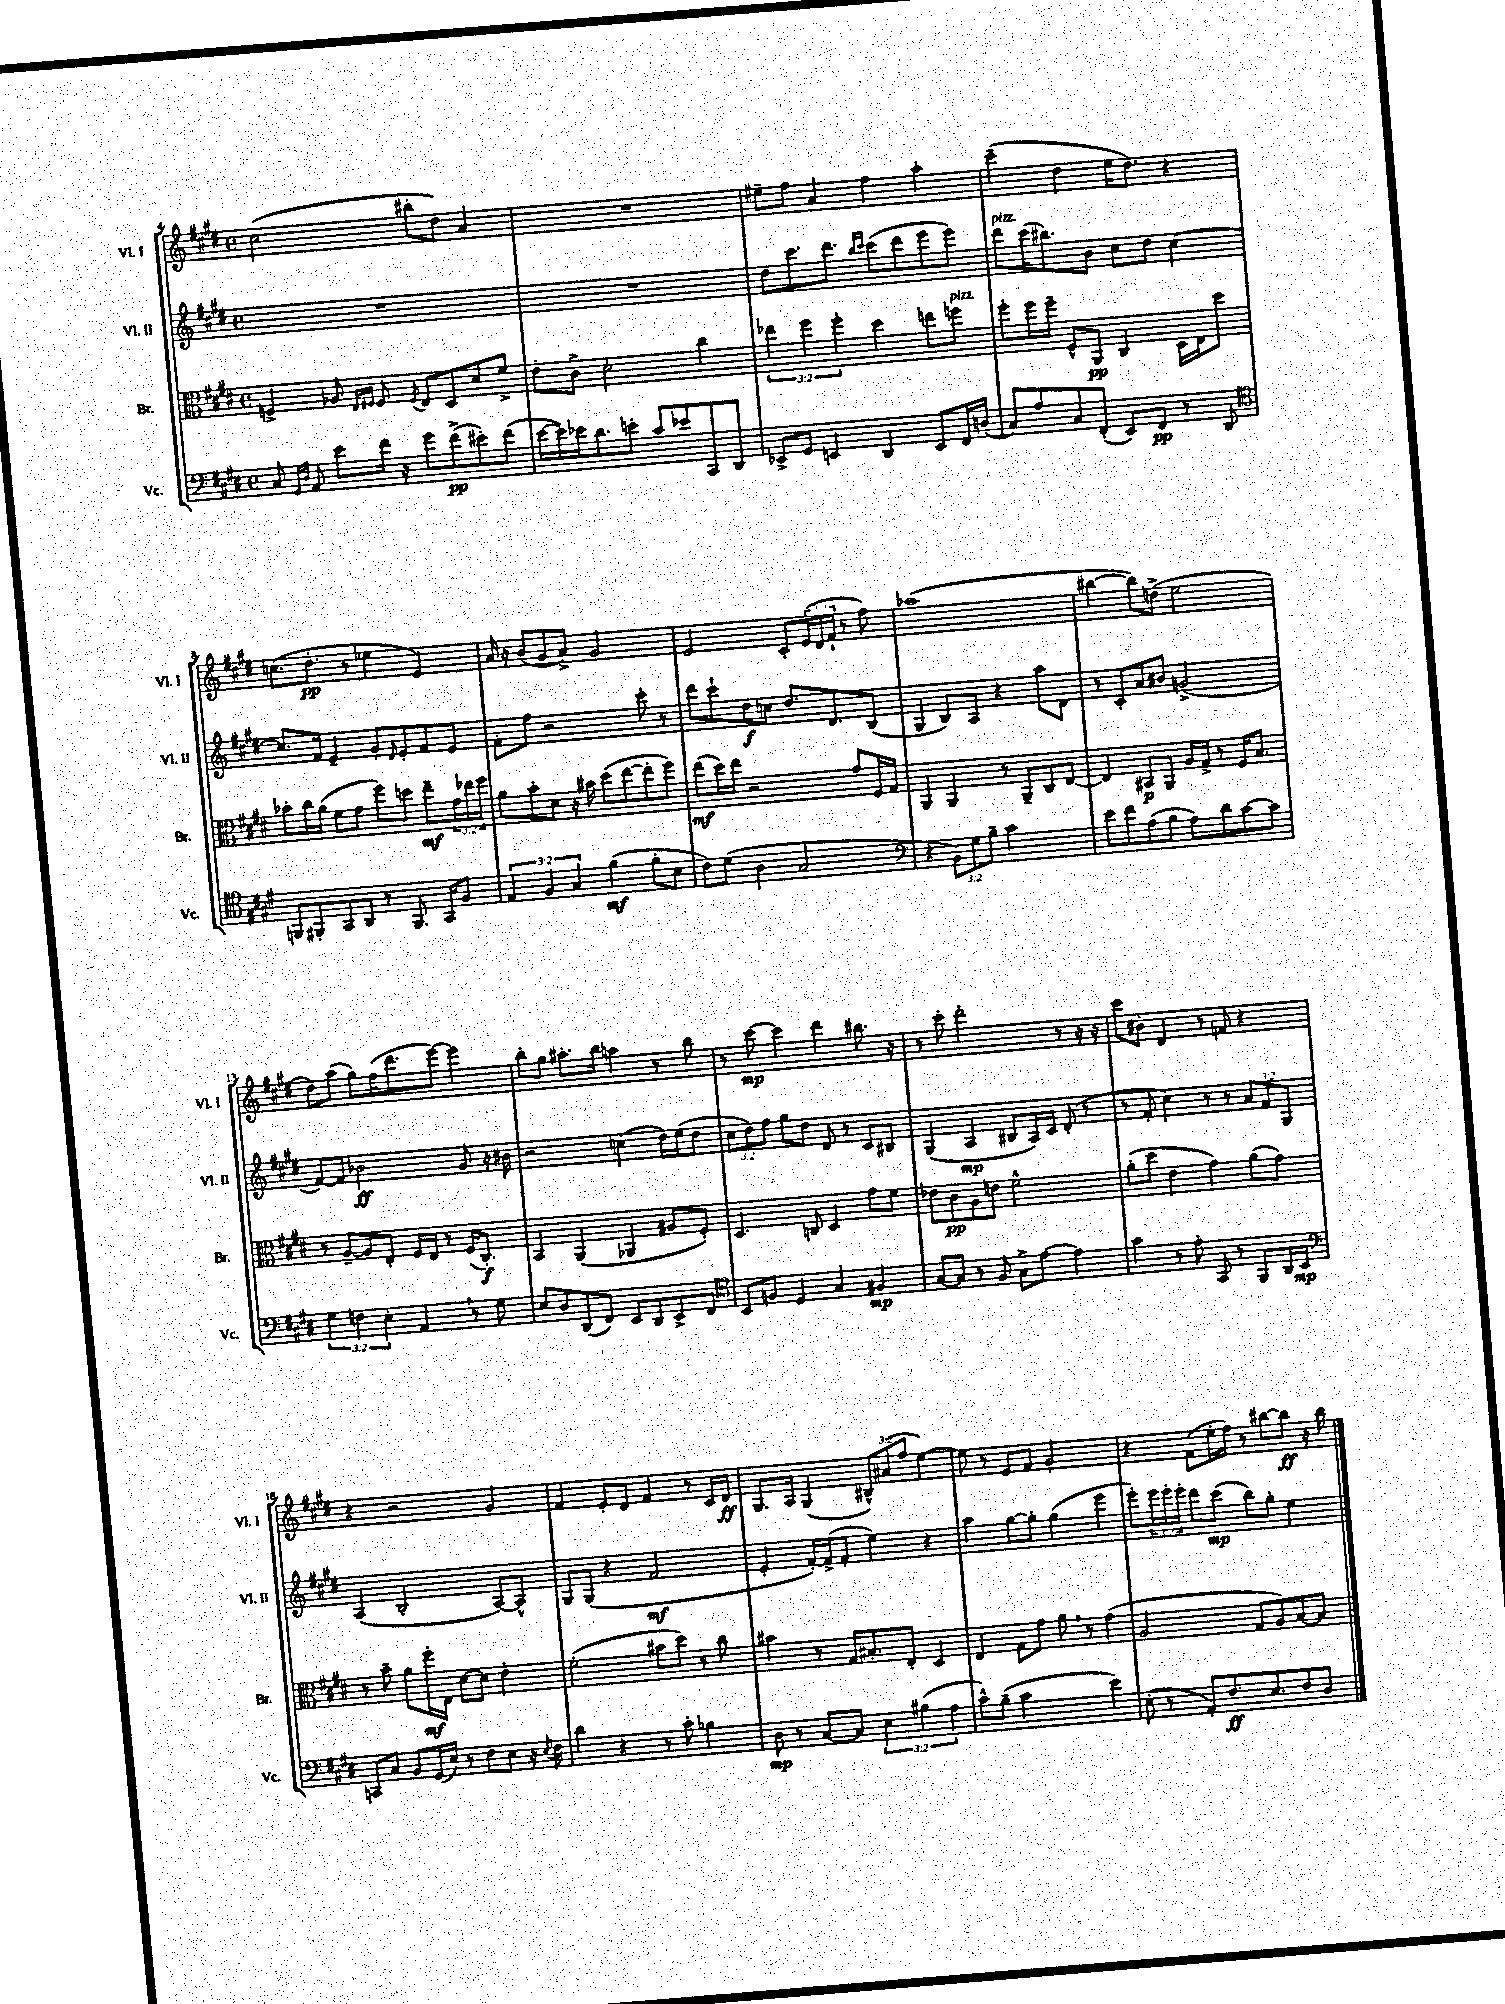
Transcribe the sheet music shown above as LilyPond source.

<<
\new StaffGroup <<
\new Staff = "s0" \with { instrumentName = "Vl. I" shortInstrumentName = "Vl. I" } {
    \clef treble \key e \major \defaultTimeSignature \time 4/4 \override Staff.TupletNumber.text = #tuplet-number::calc-fraction-text
    cis''2( bis''8-. dis''8) a'4 |
    R1 |
    eis''8-- fis''8 a'4 fis''4 a''4-. |
    cis'''4--( dis''4 e''16 dis''8.) r4 |
    c''8.( dis''8.-.\pp r8 ees''4 e'4) |
    a'16 r16 b'8( gis'8 a'8->) gis'2 |
    e'2 cis'8-. \tuplet 3/2 { e'16( dis'16 fis'16-! } r8 fis''8) |
    aes''1( |
    bis''4~ bis''8) d''8->( e''2 |
    dis''8) a''8( gis''8) fis''16( dis'''8. e'''8~) e'''4 |
    b''8-. gis''8 ais''8.-. b''16 a''4 r8 b''8 |
    r8 cis'''8~\mp cis'''4 dis'''4 bis''8. r16 |
    r8 cis'''8-. dis'''2-. r8 r16 r16 |
    cis'''8 bis'8-. dis'4 r8 f'8 r4 |
    r4 r2 gis'4 |
    fis'4 e'8-. dis'8 fis'4 r8 cis'16 dis'16\ff |
    gis8. a16 gis4( \tuplet 3/2 { bis8-^) ais'8( fis''8 } e''4~) |
    e''8 r8 e'8 fis'8 gis'2-. |
    r4 fis'8( e''16-. fis''16) r8 bis''8~ bis''8\ff r16 bis''16 \bar "|." |
}
\new Staff = "s1" \with { instrumentName = "Vl. II" shortInstrumentName = "Vl. II" } {
    \clef treble \key e \major \defaultTimeSignature \time 4/4 \override Staff.TupletNumber.text = #tuplet-number::calc-fraction-text
    R1 |
    R1 |
    dis''8 cis'''8. dis'''8. \grace { b''16 cis'''16 } cis'''8( dis'''8 e'''8 e'''8) |
    dis'''8^\markup { \italic "pizz." } cis'''16( bis''8.) b'8 cis''8 dis''8 cis''4~ |
    cis''8. fis'16 e'4-- gis'8-. \grace { dis'16 } e'8-. fis'8 e'8 |
    fis'8-. fis''8 r2 cis'''8-. r8 |
    dis'''8 cis'''8-! dis''8\f c''8 dis''8. dis'8. b8( |
    gis4 b8) a8 r4 a''8 dis'8 |
    r8 cis'8-. a'8 bis'8 g'2->( |
    fis'8~) fis'8 bes'2\ff gis'8 r16 bis'16 |
    r2 c''4( dis''16) e''16( dis''8 |
    \tuplet 3/2 { cis''8 dis''8) fis''8 } gis''8 dis''8 dis'8 r8 cis'8 bis8 |
    gis4( a4\mp bis8 a16) cis'16 dis'8-.( r8 |
    r8 fis'8-. cis''4) r8 r8 \tuplet 3/2 { a'8 fis'8 gis8 } |
    a4( b2-. a8~) a8-^ |
    gis8 gis8( r4 fis'2\mf |
    e'4-. fis'16~-.) fis'16->( fis'8-. e''4) r4 |
    a''4 gis''8~ gis''8-. gis''4( e'''4 |
    e'''8-.) \tuplet 3/2 { e'''16 e'''16-. e'''16-. } dis'''8 cis'''8\mp( b''8) gis''8-. e''4 \bar "|." |
}
\new Staff = "s2" \with { instrumentName = "Br." shortInstrumentName = "Br." } {
    \clef alto \key e \major \defaultTimeSignature \time 4/4 \override Staff.TupletNumber.text = #tuplet-number::calc-fraction-text
    f4-> aes8 \grace { e16 fis16 } fis8 \acciaccatura { fis8 } e8 dis8 dis'8 fis'8-> |
    e'8-. cis'8-> dis'2-. cis''4 |
    \tuplet 3/2 { ees''4 fis''4 fis''4-. } dis''4 e''8 f''8^\markup { \italic "pizz." } |
    fis''8-. fis''16 fis''16-- fis8-^ a,8\pp cis4 dis16 e16 dis''8 |
    bes'8-. cis''16 a'16( fis'8 gis'8 fis''8) d''8 e''8--\mf \tuplet 3/2 { gis'16 ees''16 fis''16 } |
    a'8 b'8-. dis'8 r16 bis'16 dis''8( e''8~ e''8-. fis''8) |
    e''8\mf( dis''16) e''16 r2 gis'8 fis16 gis16 |
    a,4 a,4 r8 a,8-- cis8 e8~ |
    e4 bis,8\p a,8 a16 gis16-> r8 fis16 b8. |
    r8 a8~-- a8 e8-. fis16 e16 r8 fis16( cis8.-.\f) |
    b,4 a,4( aes,4 ais8 fis8-.) |
    dis4. c8 dis4 gis'8 fis'8 |
    ees'8 cis'8\pp a8 e'8 fis'2-^ |
    a'8-.( dis''8 e'4 gis'4) a'8( gis'8) |
    r8 b'8-- a'8 fis''16-.\mf e16 dis'8~ dis'8 e'4-. |
    fis'2-.( bis'8 dis''8) r8 cis''8 |
    bis'4 r8 gis16 bis8.-. e8-. dis4 |
    e4 gis8 gis'8 a'8 \breathe r8 gis'4( |
    a2 gis8 a8) b8~ b8 \bar "|." |
}
\new Staff = "s3" \with { instrumentName = "Vc." shortInstrumentName = "Vc." } {
    \clef bass \key e \major \defaultTimeSignature \time 4/4 \override Staff.TupletNumber.text = #tuplet-number::calc-fraction-text
    cis8 \grace { gis,16 dis16 } a,8 e'8 fis'16 r16 gis'8 fis'8->\pp( eis'8-.) fis'8( |
    e'16~ e'16) ees'16 dis'8. e'8-. cis'8 ees'8 cis,8 dis,8 |
    ees,8-> gis,8 e,4 dis,4 e,8 fis,16 d16( |
    cis8) a8 cis8 fis,8-.( e,8) fis,8\pp r8 dis,8 |
    \clef tenor f,8 fis,8-. gis,8 a,8 r8 fis,8. gis,16 fis8 |
    \tuplet 3/2 { e4 fis4 gis4 } fis'4\mf( fis'8-. b8 |
    cis'8) dis'8( a4 gis2 |
    \clef bass r4 \tuplet 3/2 { b,8) gis8 b8-- } cis'2 |
    e'8 fis'8 a8( b8 a8) dis'8 cis'8~ cis'8 |
    \tuplet 3/2 { gis4 f4 e4-. } a,4 \breathe r8 gis8 |
    e8 dis8 dis,8( fis,8) e,8 dis,8 e,8-> fis,8 |
    \clef tenor b,8 f8 dis4 gis4 fis4\mp |
    gis8~ gis8 r8 fis8 gis8-> e'8~ e'4 |
    gis'4 r8 e'8-. gis,8 r8 fis,8 a,16 b,16\mp |
    \clef bass c,8 cis8 b,8 gis,16( e16) r8 fis8 e8 r16 \acciaccatura { e8 } fis16 |
    dis'4 r4 r8 cis'8-. bes4 |
    dis8\mp r8 cis8~ cis8 \tuplet 3/2 { e4 bis4( a4 } |
    cis'8-^) b8--( cis'2 e'4) |
    e8-.( r8 a,8-.) fis8.\ff e8. fis8 dis8 \bar "|." |
}
>>
>>
\layout { \context { \Score currentBarNumber = #4 } }
